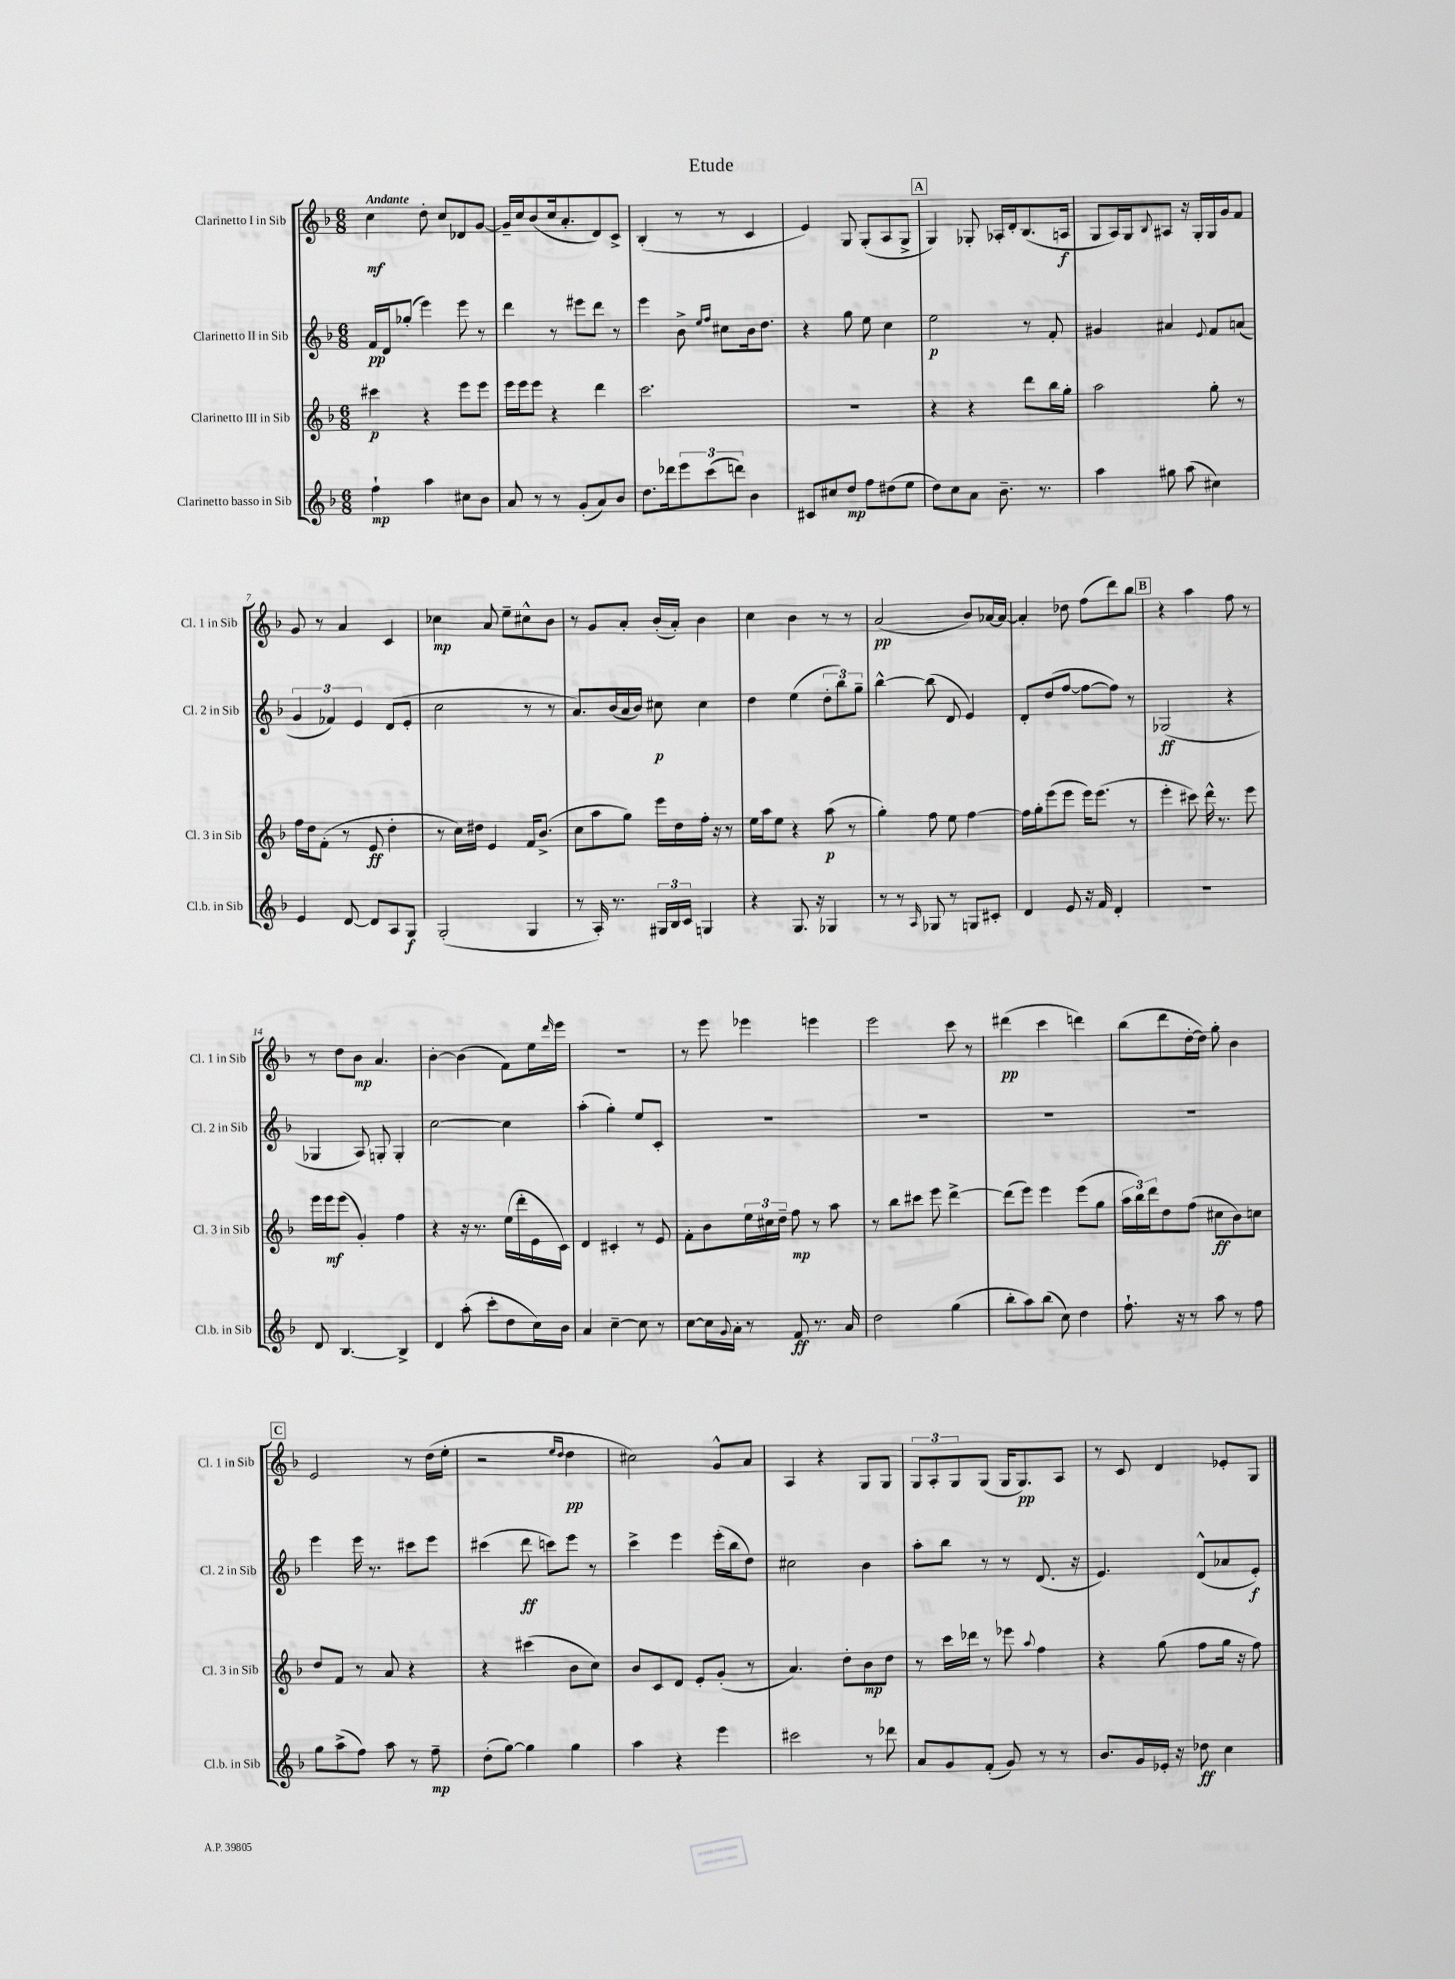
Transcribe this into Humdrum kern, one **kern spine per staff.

**kern	**dynam	**kern	**dynam	**kern	**dynam	**kern	**dynam
*part4	*part4	*part3	*part3	*part2	*part2	*part1	*part1
*staff4	*staff4	*staff3	*staff3	*staff2	*staff2	*staff1	*staff1
*I"Clarinetto basso in Sib	*	*I"Clarinetto III in Sib	*	*I"Clarinetto II in Sib	*	*I"Clarinetto I in Sib	*
*I'Cl.b. in Sib	*	*I'Cl. 3 in Sib	*	*I'Cl. 2 in Sib	*	*I'Cl. 1 in Sib	*
*clefG2	*	*clefG2	*	*clefG2	*	*clefG2	*
*k[b-]	*	*k[b-]	*	*k[b-]	*	*k[b-]	*
*M6/8	*	*M6/8	*	*M6/8	*	*M6/8	*
=1	=1	=1	=1	=1	=1	=1	=1
!	!	!	!	!	!	!LO:TX:a:B:t=Andante	!
4ff`\	mp	4ccc#X\	p	16f/LL	pp	4cc\	mf
.	.	.	.	16d/J	.	.	.
.	.	.	.	(8gg-X'/J	.	.	.
4aa\	.	4r	.	4eee\)	.	8dd'\	.
.	.	.	.	.	.	8cc/L	.
8cc#X\L	.	8eee\L	.	8eee\	.	8d-X/	.
8b-\J	.	8eee\J	.	8r	.	[8g/J	.
=2	=2	=2	=2	=2	=2	=2	=2
8a/	.	16eee\LL	.	4ddd\	.	16g~/LL]	.
.	.	16eee\J	.	.	.	16cc/J	.
8r	.	8eee\J	.	.	.	(8b-/	.
8r	.	4r	.	8r	.	16cc/k	.
.	.	.	.	.	.	8.a'/	.
(8g'/L	.	.	.	8eee#X\L	.	.	.
8a/)	.	4ddd\	.	8ddd\J	.	8d/)	.
8b-/J	.	.	.	8r	.	8c^/J	.
=3	=3	=3	=3	=3	=3	=3	=3
8.dd\L	.	2.ccc\	.	4eee\	.	(4B-'/	.
16ddd-X\k	.	.	.	.	.	.	.
12eee\	.	.	.	8b-^\	.	8r	.
(12ccc\	.	.	.	.	.	.	.
.	.	.	.	16qqee/LL	.	.	.
.	.	.	.	16qqff/JJ	.	.	.
.	.	.	.	8cc#X\L	.	8r	.
12dddn\J)	.	.	.	.	.	.	.
4b-\	.	.	.	16b-\k	.	4c/	.
.	.	.	.	8.dd\J	.	.	.
=4	=4	=4	=4	=4	=4	=4	=4
8c#X/L	.	2.r	.	4r	.	4e/)	.
8cc#X/	.	.	.	.	.	.	.
8dd/J	mp	.	.	8gg\	.	8G/	.
8ff\L	.	.	.	8ee\	.	(8G'/L	.
(8dd#X\	.	.	.	4cc\	.	8A/	.
8ee\J	.	.	.	.	.	8G^/J	.
!!LO:REH:place=s1:t=A
=5	=5	=5	=5	=5	=5	=5	=5
8dd\L)	.	4r	.	2ee\	p	4G/)	.
8cc\	.	.	.	.	.	.	.
8a\J	.	4r	.	.	.	8G-X'/	.
8.b-~\	.	.	.	.	.	16A-X'/LL	.
.	.	.	.	.	.	16d'/J	.
.	.	8ddd\L	.	8r	.	(8.B-/	.
8.r	.	.	.	.	.	.	.
.	.	16bb-\L	.	8f'/	.	.	.
.	.	16gg'\JJ	.	.	.	16An/Jk	f
=6	=6	=6	=6	=6	=6	=6	=6
4aa\	.	2aa\	.	4g#X/	.	8G/L	.
.	.	.	.	.	.	16A/L)	.
.	.	.	.	.	.	16G/J	.
.	.	.	.	.	.	8qqB-/	.
8gg#X\	.	.	.	4a#X/	.	8A#X/J	.
(8aa\	.	.	.	.	.	16r	.
.	.	.	.	.	.	16G'/LL	.
.	.	.	.	8qqe/	.	.	.
4cc#X\)	.	8gg'\	.	8f/L	.	16G/	.
.	.	.	.	.	.	16g/J	.
.	.	8r	.	(8an/J	.	8f/J	.
!!LO:LB:g=z
=7	=7	=7	=7	=7	=7	=7	=7
4e/	.	16ff\LL	.	6g/	.	8g/	.
.	.	16dd\J	.	.	.	.	.
.	.	(8f'\J	.	.	.	8r	.
.	.	.	.	6f-X/)	.	.	.
[8d/	.	8r	.	.	.	4a/	.
.	.	.	.	6e/	.	.	.
8d/L]	.	8e/	ff	.	.	.	.
8A/	.	4dd'\	.	(8d/L	.	4c/	.
8G/J	f	.	.	8e'/J	.	.	.
=8	=8	=8	=8	=8	=8	=8	=8
(2G'/	.	8r	.	2cc\	.	4cc-X\	mp
.	.	16cc\LL)	.	.	.	.	.
.	.	16dd#X\JJ	.	.	.	.	.
.	.	4e/	.	.	.	8a/	.
.	.	.	.	.	.	8ee~\L	.
4G/	.	16f/KL	.	8r	.	8cc#X^^\	.
.	.	(8.b-^/J	.	.	.	.	.
.	.	.	.	8r	.	8b-\J	.
=9	=9	=9	=9	=9	=9	=9	=9
8r	.	8cc\L	.	8.a/L)	.	8r	.
16A'/)	.	8aa\	.	.	.	8g/L	.
8.r	.	.	.	(16b-/L	.	.	.
.	.	8gg\J)	.	16a/	.	8a'/J	.
.	.	.	.	16b-/JJ)	.	.	.
24G#X/LL	.	16eee\LL	.	8cc#X\	p	(16b-'/LL	.
24B-/	.	.	.	.	.	.	.
.	.	16dd\	.	.	.	16a'/JJ)	.
24c/JJ	.	.	.	.	.	.	.
4Gn/	.	16ff'\JJ	.	4cc#\	.	4b-\	.
.	.	16r	.	.	.	.	.
.	.	8r	.	.	.	.	.
=10	=10	=10	=10	=10	=10	=10	=10
4r	.	16ee\LL	.	4dd\	.	4cc\	.
.	.	16aa\J	.	.	.	.	.
.	.	8ee\J	.	.	.	.	.
8.G/	.	4r	.	(4ee\	.	4b-\	.
16r	.	.	.	.	.	.	.
4G-X/	.	(8aa\	p	12dd'\L	.	8r	.
.	.	.	.	12bb-\)	.	.	.
.	.	8r	.	.	.	8r	.
.	.	.	.	12gg~\J	.	.	.
=11	=11	=11	=11	=11	=11	=11	=11
8r	.	4gg'\)	.	[4bb-^^\	.	(2a/	pp
8r	.	.	.	.	.	.	.
16qqA/	.	.	.	.	.	.	.
8G-X/	.	8ff\	.	(8bb-\]	.	.	.
8r	.	8ee\	.	8d/	.	.	.
8Gn/L	.	[4ff\	.	4e/)	.	8b-/L)	.
8c#X'/J	.	.	.	.	.	[16a-X/L	.
.	.	.	.	.	.	16a-/JJ_	.
=12	=12	=12	=12	=12	=12	=12	=12
4d/	.	16ff\LL]	.	8d'/L	.	4a-'/]	.
.	.	16gg'\J	.	.	.	.	.
.	.	(8eee\	.	(8dd/	.	.	.
8e/	.	8eee\J	.	[8ff/J	.	8dd-X\	.
16r	.	16eee\KL)	.	8ff\L_	.	(8ff\L	.
16f/	.	(8.eee\J	.	.	.	.	.
4d'/	.	.	.	8ff\J])	.	8ddd\)	.
.	.	8r	.	8r	.	8bb-\J	.
!!LO:REH:place=s1:t=B
=13	=13	=13	=13	=13	=13	=13	=13
2.r	.	4eee'\	.	(2G-X/	ff	4r	.
.	.	8ccc#X\)	.	.	.	4aa\	.
.	.	16ddd^^\	.	.	.	.	.
.	.	8.r	.	.	.	.	.
.	.	.	.	4r	.	8ff\	.
.	.	8eee\	.	.	.	8r	.
!!LO:LB:g=z
=14	=14	=14	=14	=14	=14	=14	=14
8d/	.	16eee\LL	.	4G-X/	.	8r	.
.	.	16eee\J	mf	.	.	.	.
[4.B-/	.	(8eee\J	.	.	.	8dd\L	.
.	.	4g'/)	.	8A/)	.	8b-\J	mp
.	.	.	.	8Gn'/	.	4.a/	.
4B-^/]	.	4ff\	.	4G'/	.	.	.
=15	=15	=15	=15	=15	=15	=15	=15
4d/	.	4r	.	[2cc\	.	[4b-'\	.
(8aa'\	.	16r	.	.	.	(4b-\]	.
.	.	8.r	.	.	.	.	.
8ccc'\L	.	.	.	.	.	.	.
8dd\	.	(16ee\LL	.	4cc\]	.	8f\L)	.
.	.	16ddd'\	.	.	.	.	.
16cc\L)	.	16e\	.	.	.	16ee\L	.
.	.	.	.	.	.	16qqddd/	.
16b-\JJ	.	16c\JJ)	.	.	.	16eee\JJ	.
=16	=16	=16	=16	=16	=16	=16	=16
4a/	.	4d/	.	(4aa'\	.	2.r	.
[4cc~\	.	4c#X'/	.	4gg'\)	.	.	.
8cc\]	.	8r	.	8ee/L	.	.	.
8r	.	8e/	.	8c'/J	.	.	.
=17	=17	=17	=17	=17	=17	=17	=17
[8cc\L	.	8f'\L	.	2.r	.	8r	.
16cc\L]	.	8b-\	.	.	.	8eee\	.
8qqg/	.	.	.	.	.	.	.
16a'\JJ	.	.	.	.	.	.	.
8r	.	24ee\L	.	.	.	4eee-X\	.
.	.	24cc#X\	.	.	.	.	.
.	.	24dd~\JJ	.	.	.	.	.
8f/	ff	8ff\	mp	.	.	.	.
8.r	.	8r	.	.	.	4eeen\	.
.	.	8aa\	.	.	.	.	.
16a/	.	.	.	.	.	.	.
=18	=18	=18	=18	=18	=18	=18	=18
2dd\	.	8r	.	2.r	.	2eee\	.
.	.	8bb-\L	.	.	.	.	.
.	.	8ccc#X\J	.	.	.	.	.
.	.	8eee\	.	.	.	.	.
(4gg\	.	[4ddd^\	.	.	.	8ccc\	.
.	.	.	.	.	.	8r	.
=19	=19	=19	=19	=19	=19	=19	=19
8bb-'\L	.	(8ddd\L]	.	2.r	.	(4ddd#X\	pp
8aa\)	.	8eee\J)	.	.	.	.	.
(8bb-\J	.	4eee\	.	.	.	4ccc\	.
8cc\)	.	.	.	.	.	.	.
4dd\	.	(8eee\L	.	.	.	4dddn\)	.
.	.	8gg\J	.	.	.	.	.
=20	=20	=20	=20	=20	=20	=20	=20
8.ff`\	.	24aa\LL	.	2.r	.	(8bb-\L	.
.	.	24bb-\)	.	.	.	.	.
.	.	24ddd\J	.	.	.	.	.
.	.	8dd\	.	.	.	8ddd\	.
16r	.	.	.	.	.	.	.
8r	.	(8ff\J	.	.	.	[16dd'\L	.
.	.	.	.	.	.	16dd\JJ])	.
8aa\	.	8cc#X\L	ff	.	.	8gg'\	.
8r	.	8b-\)	.	.	.	4b-\	.
8ff\	.	8ccn\J	.	.	.	.	.
!!LO:LB:g=z
!!LO:REH:place=s1:t=C
=21	=21	=21	=21	=21	=21	=21	=21
8gg\L	.	8dd/L	.	4eee\	.	2e/	.
(8aa^\	.	8f/J	.	.	.	.	.
8ff\J)	.	8r	.	16eee\	.	.	.
.	.	.	.	8.r	.	.	.
8aa\	.	8a/	.	.	.	.	.
8r	.	4r	.	8ccc#X\L	.	8r	.
8ff~\	mp	.	.	8eee\J	.	(16dd\LL	.
.	.	.	.	.	.	16ee'\JJ	.
=22	=22	=22	=22	=22	=22	=22	=22
(8dd'\L	.	4r	.	(4ccc#X\	.	2r	.
[8gg\J)	.	.	.	.	.	.	.
4gg\]	.	(4ccc#X\	.	8ddd\	ff	.	.
.	.	.	.	8cccn\L)	.	.	.
.	.	.	.	.	.	16qqee/LL	.
.	.	.	.	.	.	16qqdd/JJ	.
4gg\	.	8b-\L	.	8eee\J	.	4dd\	pp
.	.	8cc\J)	.	8r	.	.	.
=23	=23	=23	=23	=23	=23	=23	=23
4aa\	.	8b-/L	.	4ccc^\	.	2cc#X\)	.
.	.	8c/	.	.	.	.	.
4r	.	8d/J	.	4eee\	.	.	.
.	.	8e'/L	.	.	.	.	.
4eee\	.	(8g'/J	.	(16eee'\LL	.	8g^^/L	.
.	.	.	.	16bb-\J	.	.	.
.	.	8r	.	8dd\J)	.	8a/J	.
=24	=24	=24	=24	=24	=24	=24	=24
2ccc#X\	.	4.a/)	.	2cc#X\	.	4A/	.
.	.	.	.	.	.	4r	.
.	.	8dd'\L	.	.	.	.	.
8r	.	8b-\	mp	4b-\	.	8G/L	.
8ddd-X\	.	8dd\J	.	.	.	8G/J	.
=25	=25	=25	=25	=25	=25	=25	=25
8a/L	.	8r	.	8aa'\L	.	12G/L	.
.	.	.	.	.	.	12A'/	.
8g/	.	16ccc\LL	.	8bb-\J	.	.	.
.	.	.	.	.	.	12G/	.
.	.	16ddd-X\JJ	.	.	.	.	.
(8f'/J	.	8r	.	8r	.	(8G/J	.
8g/)	.	8eee-X\	.	8r	.	16G/KL	.
.	.	.	.	.	.	8.G/)	pp
.	.	8qqaa/	.	.	.	.	.
8r	.	4ff\	.	(8.d/	.	.	.
8r	.	.	.	.	.	8A/J	.
.	.	.	.	16r	.	.	.
=26	=26	=26	=26	=26	=26	=26	=26
8.b-/L	.	4r	.	4.e/)	.	8r	.
.	.	.	.	.	.	8c/	.
16g/L	.	.	.	.	.	.	.
16e-X'/JJ	.	(8gg\	.	.	.	4d/	.
16r	.	.	.	.	.	.	.
8dd-X\	ff	8ff\L	.	(8d^^/L	.	.	.
4cc\	.	16gg\Jk	.	8a-X/	.	8e-X'/L	.
.	.	16r	.	.	.	.	.
.	.	8ff\)	.	8e'/J)	f	8G/J	.
==	==	==	==	==	==	==	==
*-	*-	*-	*-	*-	*-	*-	*-
